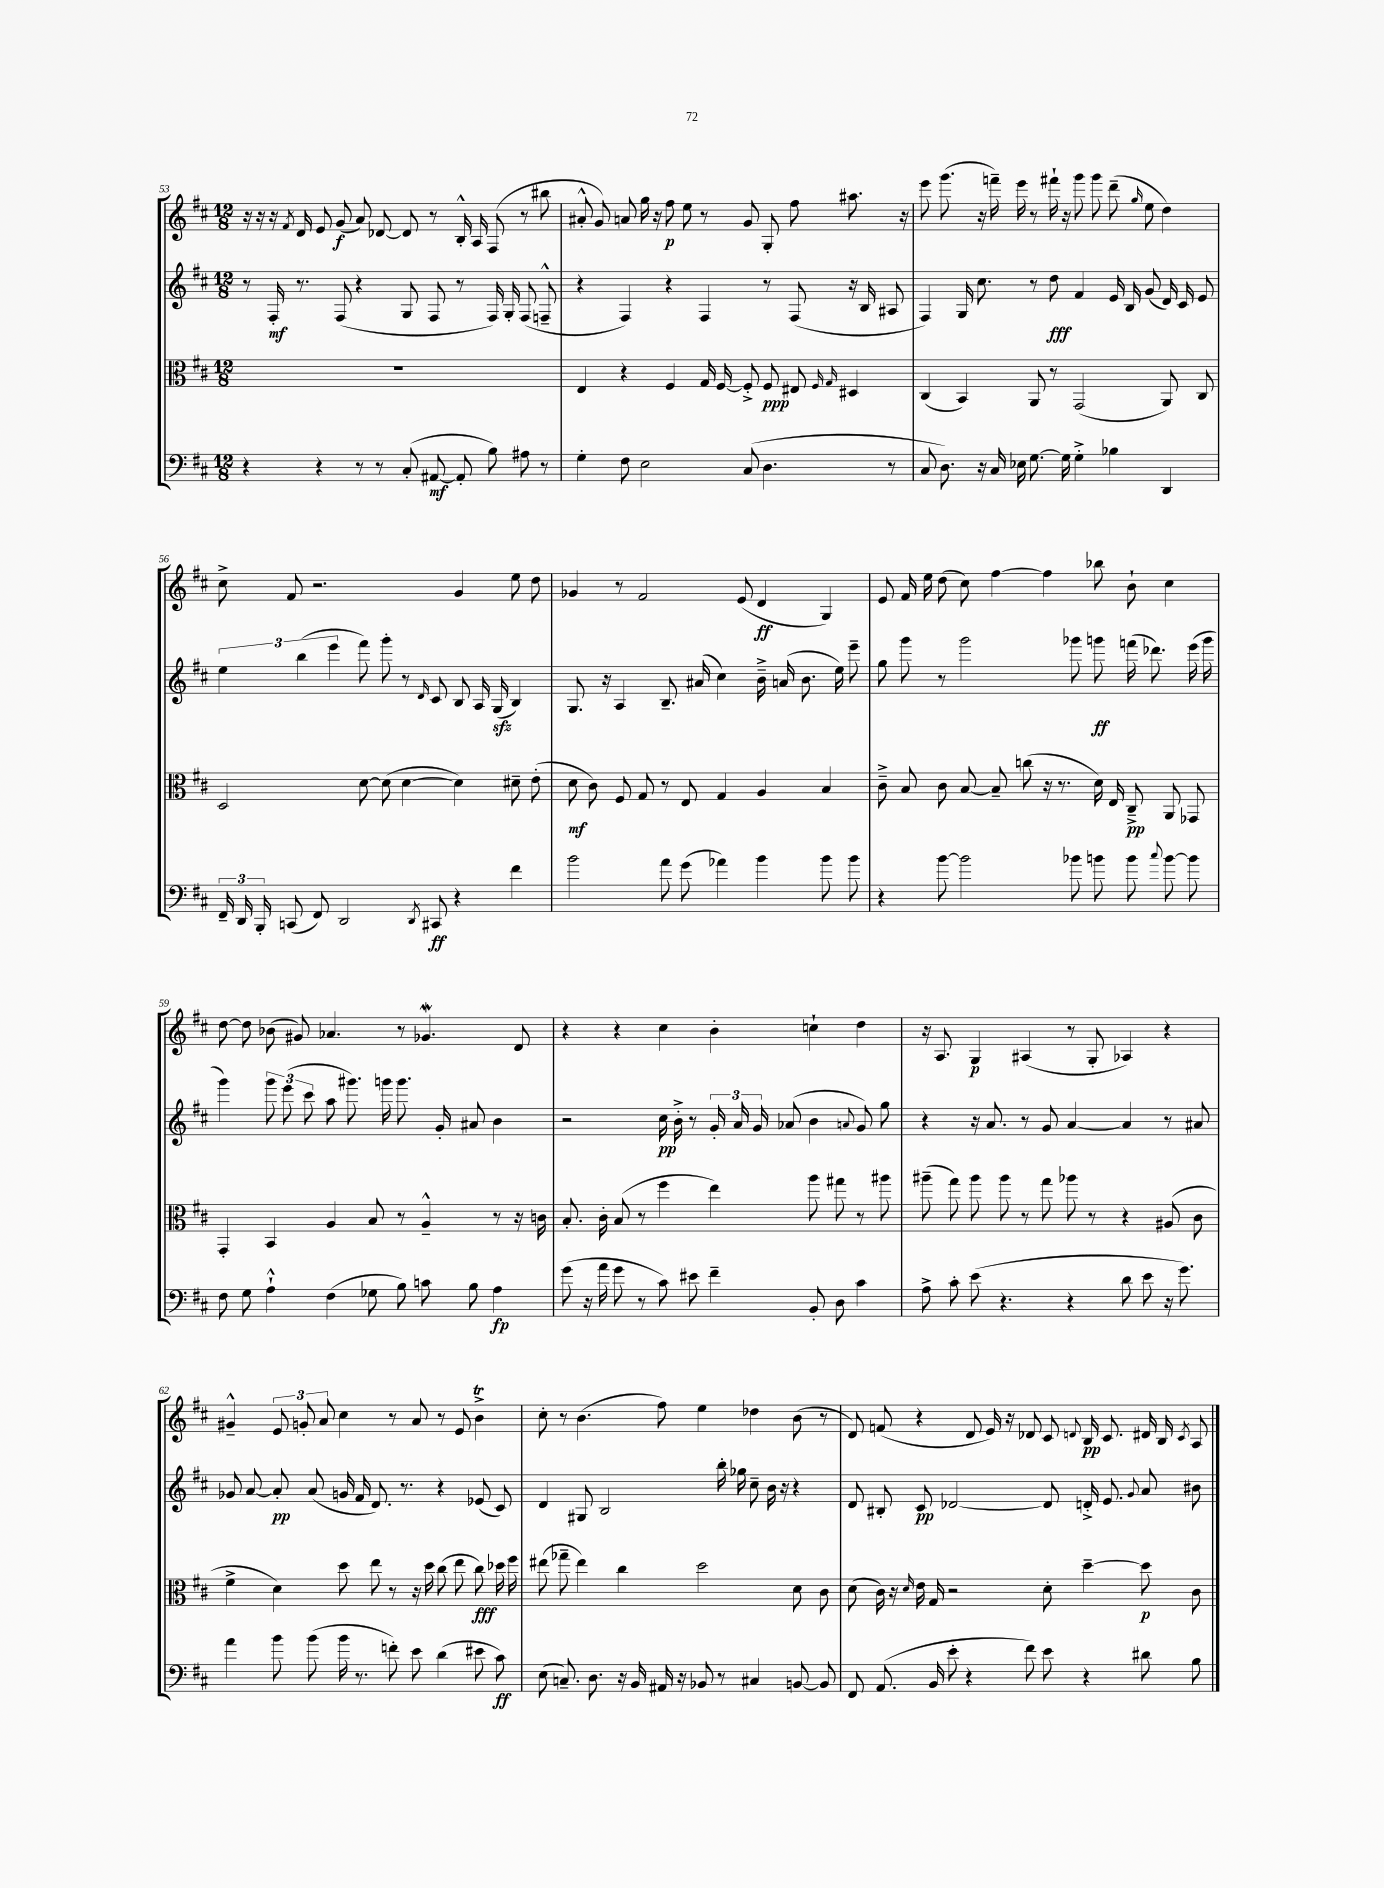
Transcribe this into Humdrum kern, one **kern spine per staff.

**kern	**kern	**kern	**kern
*staff4	*staff3	*staff2	*staff1
*clefF4	*clefC3	*clefG2	*clefG2
*k[f#c#]	*k[f#c#]	*k[f#c#]	*k[f#c#]
*M12/8	*M12/8	*M12/8	*M12/8
4r	1.r	8r	16r
.	.	.	16r
.	.	16F#'	16r
.	.	.	8qf#
.	.	8.r	16d
4r	.	.	8e
.	.	(8F#	(8g
8r	.	4r	8a)
8r	.	.	[8d-
(8C#'	.	8G	8d-]
[8AA#	.	8F#	8r
8AA#']	.	8r	16B'^^
.	.	.	16A
8B)	.	16F#)	(8F#
.	.	16G'	.
8A#	.	(8F#	8r
8r	.	8F~^^	8bb#
=	=	=	=
4G'	4E	4r	8a#'^^
.	.	.	8g)
8F#	4r	4F#)	8a
2E	.	.	16gg
.	.	.	16r
.	4F#	4r	8ff#
.	.	.	8ee
.	16G	4F#	8r
.	[16F#	.	.
(8C#	8F#'^]	.	8g
4.D	8F#	8r	8G'
.	8E#	(8F#	8ff#
.	16qqF#	.	.
.	16qqG	.	.
.	4D#	16r	8.aa#
.	.	16B	.
8r	.	8A#	.
.	.	.	16r
=	=	=	=
8C#	(4C#	4F#)	8eee
8.D)	.	.	(8.ggg
.	4BB)	16G	.
16r	.	8.cc#	16r
16C#	.	.	16fff~)
16E-	.	.	16eee
[8.G	8AA	8r	8r
.	8r	8dd	16fff#`
16G]	.	.	16r
4G'^	(2GG	4f#	8ggg
.	.	.	8ggg
4B-	.	16e	(8ddd~
.	.	16B	.
.	.	.	16qqgg
.	.	(8g	8ee
4DD	8AA)	16d)	4dd)
.	.	16c#	.
.	8C#	8e	.
=	=	=	=
24FF#~	2D	6ee	8cc#^
24DD	.	.	.
24BBB'	.	.	.
(8CC	.	.	8f#
.	.	(6bb	.
8FF#)	.	.	2.r
.	.	6eee	.
2DD	.	.	.
.	[8d	8fff#)	.
.	(8d]	8ggg'	.
.	[4d	8r	.
8qDD	.	16qqd	.
8CC#	.	8c#	.
4r	4d])	8B	4g
.	.	16A	.
.	.	(16G	.
4f#	8d#~	4B)	8ee
.	(8e'	.	8dd
=	=	=	=
2b	8d	8.G	4g-
.	8c#)	.	.
.	.	16r	.
.	8F#	4A	8r
.	8G	.	2f#
8a	8r	8.B~	.
(8g	8E	.	.
.	.	(16a#	.
4a-)	4G	4cc#)	.
.	.	.	(8e
4b	4A	16b~^	4d
.	.	(16a	.
.	.	8.b	.
8b	4B	.	4G)
.	.	16ee)	.
8b	.	8eee~	.
=	=	=	=
4r	8c#~^	8gg	8e
.	8B	8ggg	16f#
.	.	.	16ee
[8b	8c#	8r	(8dd
2b]	[8B	2ggg	8cc#)
.	8B~]	.	[4ff#
.	(8cc	.	.
.	16r	.	4ff#]
.	8.r	.	.
8b-	.	8ggg-	.
8b	16d)	8ggg	8bb-
.	16E	.	.
8b	8C#~^	(16fff	8b`
.	.	8.ddd-)	.
8qqcc#	.	.	.
[8b	8AA	.	4cc#
8b]	8GG-	(16eee	.
.	.	16ggg	.
=	=	=	=
8F#	4GG'	4ggg)	[8dd
8G	.	.	8dd]
4A`^^	4BB	12ggg	(8b-
.	.	(12eee	.
.	.	.	8g#)
.	.	12ccc#	.
(4F#	4A	8aa	4.a-
.	.	8.ggg#)	.
8G-	8B	.	.
.	.	16ggg	.
8B)	8r	8.ggg	8r
8c	4A~^^	.	4.g-
.	.	16g'	.
8B	.	8a#	.
4A	8r	4b	.
.	16r	.	8d
.	16c	.	.
=	=	=	=
(8g	8.B'	2r	4r
16r	.	.	.
16a	16c#'	.	.
8g	(8B	.	4r
8r	8r	.	.
8c#)	4ff#	16cc#	4cc#
.	.	16b'^	.
8e#	.	8r	.
4f#~	4ee)	24g'	4b'
.	.	24a	.
.	.	24g	.
.	.	(8a-	.
8BB'	8aa	4b	4cc`
8D	8gg#	.	.
.	.	8qqa	.
4c#	8r	8g)	4dd
.	8aa#	8gg	.
=	=	=	=
8A^	(8aa#~	4r	16r
.	.	.	8.A
8c#'	8gg)	.	.
(8e	8aa#	16r	4G
.	.	8.a	.
4.r	8aa#	.	.
.	8r	8r	(4A#
.	8gg	8g	.
4r	8aa-	[4a	8r
.	8r	.	8G'
8d	4r	4a]	4A-)
8e	.	.	.
16r	(8A#	8r	4r
8.g)	.	.	.
.	8c#	8a#	.
=	=	=	=
4a	4f#^	8g-	4g#~^^
.	.	[8a	.
8b	4d)	8a']	12e
.	.	.	12g'
(8b	.	(8a	.
.	.	.	12a
16b	8dd	16g	4cc#
8.r	.	16f#	.
.	8ee	8.d)	.
8f')	8r	.	8r
.	.	8.r	.
8e	16r	.	8a
.	16dd	.	.
(4d	(8cc#	4r	8r
.	8ee	.	8e
8e#	8cc#)	(8e-	4b^
8c#)	16dd-	8c#)	.
.	16ff#	.	.
=	=	=	=
(8E	(8ee#	4d	8cc#'
8.C~)	8gg-~	.	8r
.	4ee#)	8G#	(4.b
8.D	.	.	.
.	.	2B	.
16r	4cc#	.	.
16BB	.	.	.
16AA#	.	.	8ff#)
16r	.	.	.
8BB-	2dd	.	4ee
8r	.	16bb'	.
.	.	16gg-	.
4C#	.	8cc#~	4dd-
.	.	16b	.
.	.	16r	.
[8BB	8d	4r	(8b
8BB]	8c#	.	8r
=	=	=	=
8FF#	(8d	8d	8d)
(8.AA	16c#)	8B#'	(8f
.	16r	.	.
.	16qqd	.	.
.	16e	8c#	4r
16BB	16G	.	.
8e'	2r	[2d-	.
4r	.	.	8d
.	.	.	16e)
.	.	.	16r
8f#)	.	.	8d-
8e	8d'	8d-]	8c#
.	.	.	8qqd
4r	[4dd~	16d'^	16B
.	.	8.e	8.c#
.	.	8qqg	.
8d#	8dd]	8a	16d#
.	.	.	16B
.	.	.	8qc#
8B	8c#	8b#	8A
==	==	==	==
*-	*-	*-	*-
